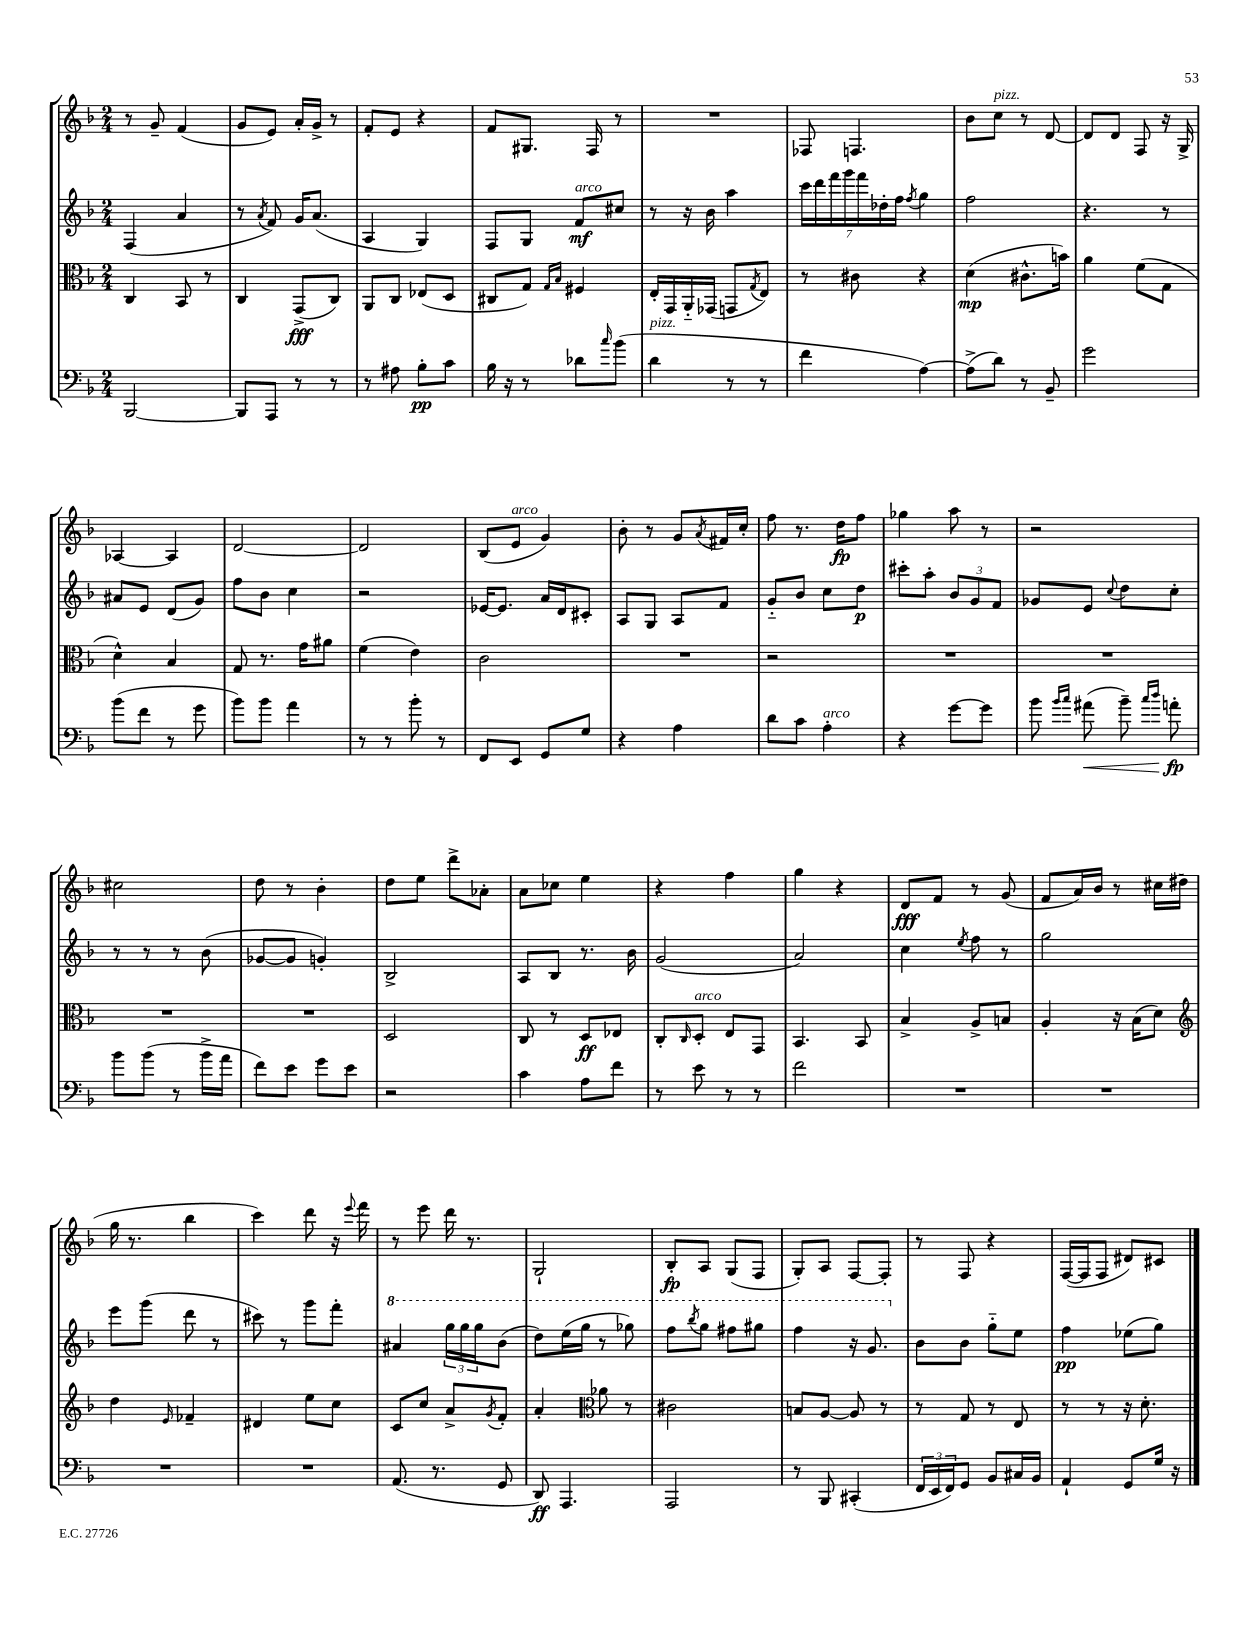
<<
\new StaffGroup <<
\new Staff = "s0" {
    \clef treble \key f \major \numericTimeSignature \time 2/4
    r8 g'8-- f'4( |
    g'8 e'8) a'16-. g'16-> r8 |
    f'8-. e'8 r4 |
    f'8 gis8. f16 r8 |
    R2 |
    fes8 f4. |
    bes'8 c''8^\markup { \italic "pizz." } r8 d'8~ |
    d'8 d'8 f8 r16 g16-> |
    aes4~ aes4 |
    d'2~ |
    d'2 |
    bes8( e'8^\markup { \italic "arco" } g'4) |
    bes'8-. r8 g'8 \acciaccatura { a'8 } fis'16 c''16-. |
    f''8 r8. d''16\fp f''8 |
    ges''4 a''8 r8 |
    r2 |
    cis''2 |
    d''8 r8 bes'4-. |
    d''8 e''8 d'''8-> aes'8-. |
    a'8 ces''8 e''4 |
    r4 f''4 |
    g''4 r4 |
    d'8\fff f'8 r8 g'8( |
    f'8 a'16) bes'16 r8 cis''16 dis''16( |
    g''16 r8. bes''4 |
    c'''4) d'''8 r16 \appoggiatura { e'''8 } f'''16 |
    r8 e'''8 d'''16 r8. |
    g2-! |
    bes8-.\fp a8 g8( f8 |
    g8-.) a8 f8~ f8-. |
    r8 f8 r4 |
    f16~( f16 f8 dis'8) cis'8 \bar "|." |
}
\new Staff = "s1" {
    \clef treble \key f \major \numericTimeSignature \time 2/4
    f4( a'4 |
    r8 \acciaccatura { a'8 } f'8) g'16 a'8.( |
    a4 g4) |
    f8 g8 f'8\mf^\markup { \italic "arco" } cis''8 |
    r8 r16 bes'16 a''4 |
    \tuplet 7/4 { c'''16 d'''16 f'''16 g'''16 f'''16 des''16-. f''16 } \acciaccatura { f''8 } g''4 |
    f''2 |
    r4. r8 |
    ais'8 e'8 d'8( g'8) |
    f''8 bes'8 c''4 |
    r2 |
    ees'16~ ees'8. a'16 d'16 cis'8-. |
    a8 g8 a8 f'8 |
    g'8-_ bes'8 c''8 d''8\p |
    cis'''8-. a''8-. \tuplet 3/2 { bes'8 g'8 f'8 } |
    ges'8 e'8 \appoggiatura { c''8 } d''8 c''8-. |
    r8 r8 r8 bes'8( |
    ges'8~ ges'8 g'4-.) |
    bes2-> |
    a8 bes8 r8. bes'16 |
    g'2( |
    a'2) |
    c''4 \acciaccatura { e''8 } f''8 r8 |
    g''2 |
    e'''8 g'''8( d'''8 r8 |
    cis'''8) r8 g'''8 f'''8-. |
    \ottava #1 ais''4 \tuplet 3/2 { g'''16 g'''16 g'''16 } bes''8( |
    d'''8) e'''16( g'''16 r8 ges'''8) |
    f'''8 \acciaccatura { bes'''8 } g'''8 fis'''8 gis'''8 |
    f'''4 r16 g''8. \ottava #0 |
    bes'8 bes'8 g''8-_ e''8 |
    f''4\pp ees''8( g''8) \bar "|." |
}
\new Staff = "s2" {
    \clef alto \key f \major \numericTimeSignature \time 2/4
    c4 bes,8 r8 |
    c4 g,8->\fff( c8) |
    a,8 c8 ees8( d8 |
    cis8 g8) \grace { g16 bes16 } fis4 |
    e16-. g,16 a,16-_ ges,16( g,8 \acciaccatura { g8 } e8) |
    r8 cis'8 r4 |
    d'4\mp( cis'8.-^ b'16) |
    a'4 f'8( g8 |
    d'4-^) bes4 |
    g8 r8. g'16 ais'8 |
    f'4( e'4) |
    c'2 |
    R2 |
    r2 |
    R2 |
    R2 |
    R2 |
    R2 |
    d2 |
    c8 r8 d8\ff ees8 |
    c8-. \grace { c16 } d8-.^\markup { \italic "arco" } e8 g,8 |
    bes,4. bes,8 |
    bes4-> a8-> b8 |
    a4-. r16 bes16( d'8) |
    \clef treble d''4 \grace { e'16 } fes'4-- |
    dis'4 e''8 c''8 |
    c'8 c''8 a'8-> \acciaccatura { g'8 } f'8-. |
    a'4-. \clef alto aes'8 r8 |
    cis'2 |
    b8 a8~ a8 r8 |
    r8 g8 r8 e8 |
    r8 r8 r16 d'8.-. \bar "|." |
}
\new Staff = "s3" {
    \clef bass \key f \major \numericTimeSignature \time 2/4
    bes,,2~ |
    bes,,8 a,,8 r8 r8 |
    r8 ais8 bes8-.\pp c'8 |
    bes16 r16 r8 des'8 \grace { c''16 } bes'8( |
    d'4^\markup { \italic "pizz." } r8 r8 |
    f'4 a4~) |
    a8->( d'8) r8 bes,8-- |
    g'2 |
    bes'8( f'8 r8 g'8 |
    bes'8) bes'8 a'4 |
    r8 r8 bes'8-. r8 |
    f,8 e,8 g,8 g8 |
    r4 a4 |
    d'8 c'8 a4-.^\markup { \italic "arco" } |
    r4 g'8~ g'8 |
    bes'8 \grace { bes'16 c''16 } ais'8\<( bes'8--) \grace { c''16 d''16 } a'8-.\fp\! |
    bes'8 bes'8( r8 bes'16-> a'16 |
    f'8) e'8 g'8 e'8 |
    r2 |
    c'4 a8 f'8 |
    r8 e'8 r8 r8 |
    f'2 |
    R2 |
    R2 |
    R2 |
    R2 |
    a,8.( r8. g,8 |
    d,8\ff) a,,4. |
    a,,2 |
    r8 bes,,8 cis,4-.( |
    \tuplet 3/2 { f,16 e,16 f,16) } g,8 bes,8 cis16 bes,16 |
    a,4-! g,8 g16 r16 \bar "|." |
}
>>
>>
\layout { \context { \Score \remove "Bar_number_engraver" } }
